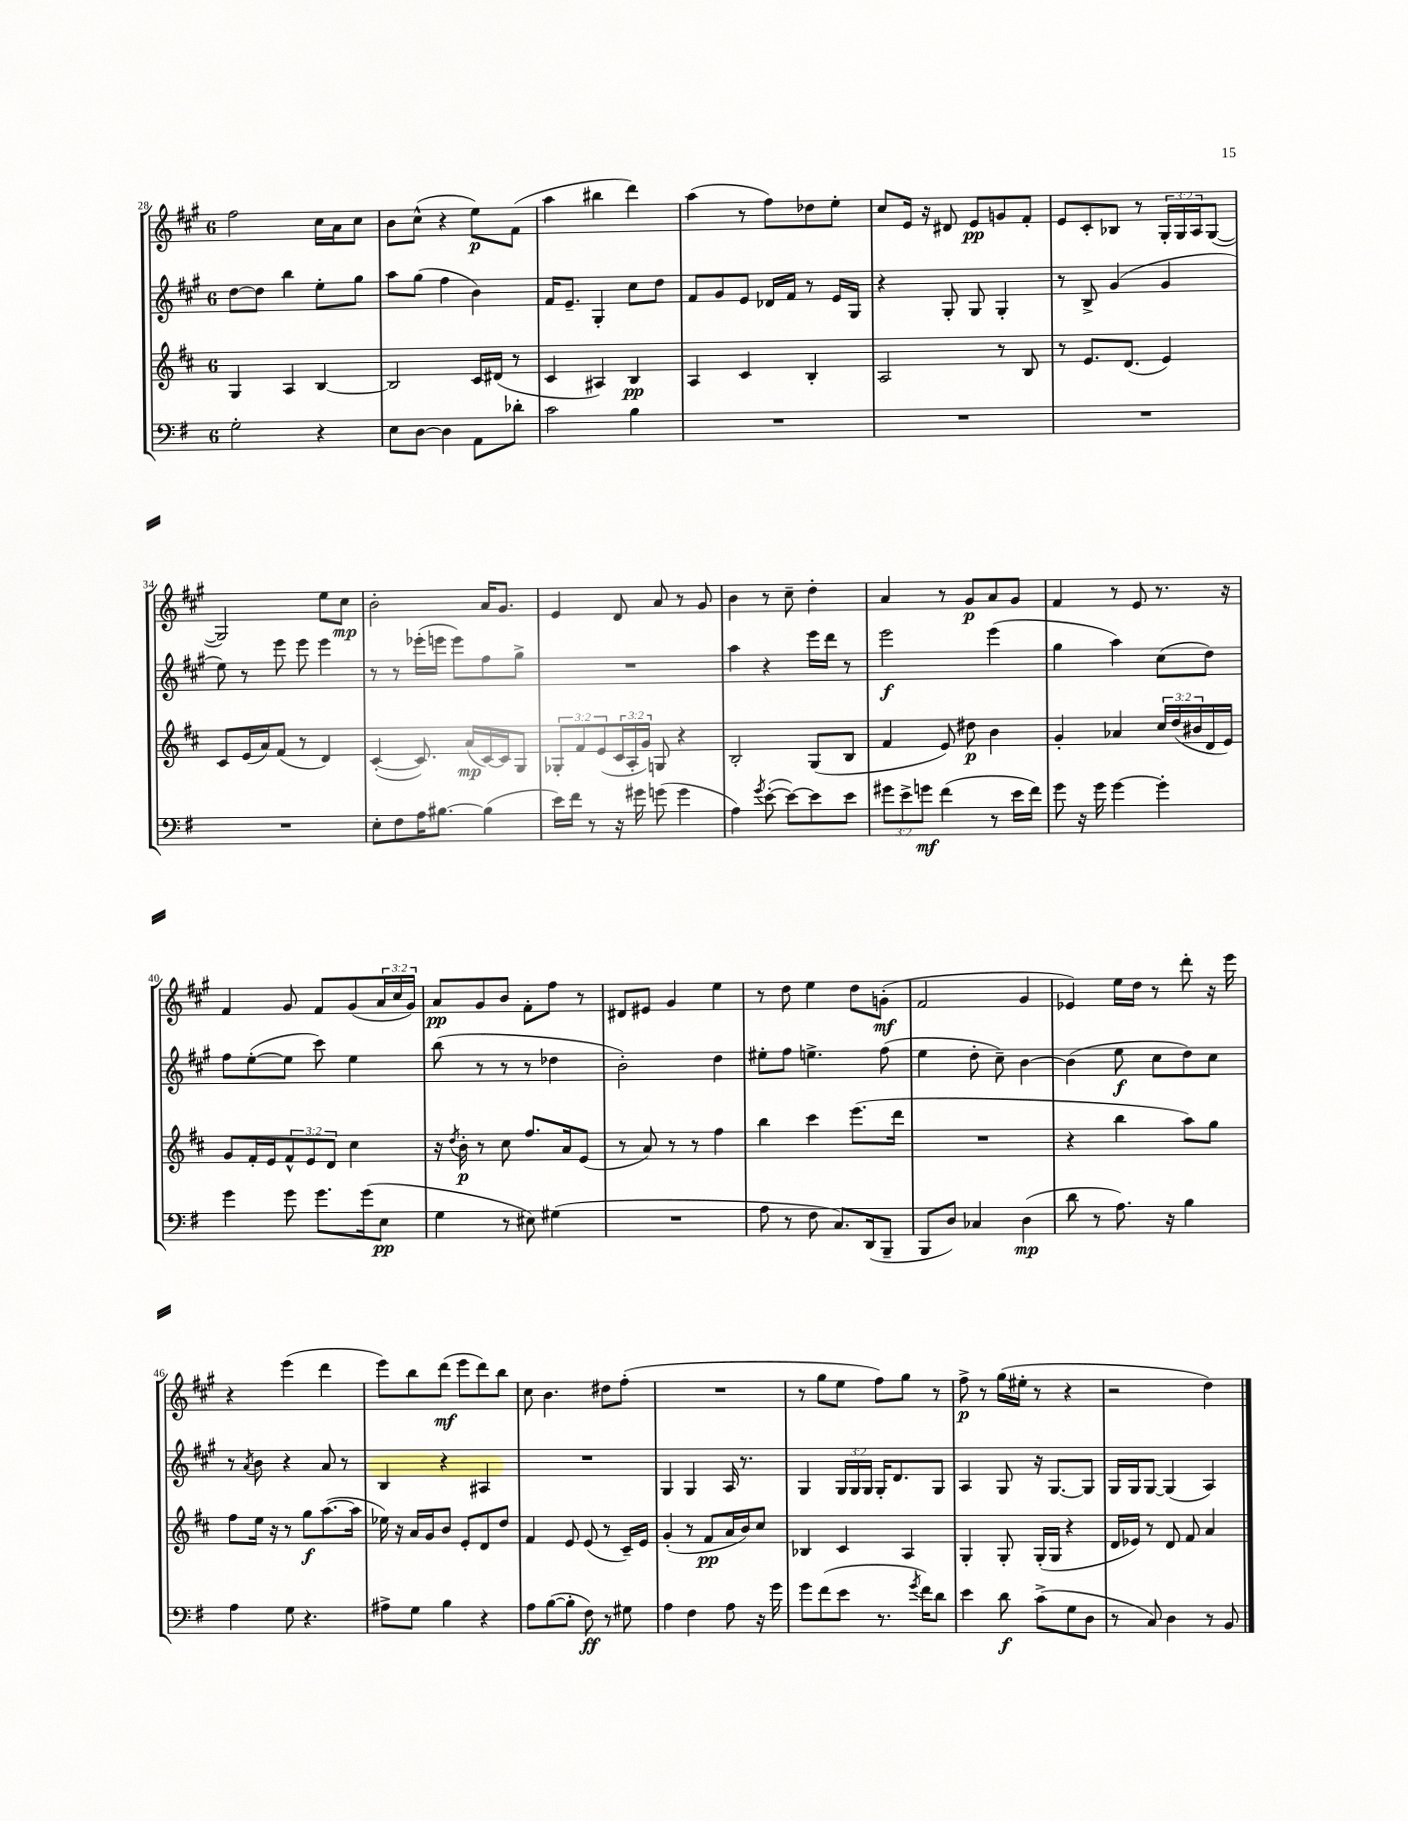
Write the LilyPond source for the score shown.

<<
\new StaffGroup <<
\new Staff = "s0" {
    \clef treble \key a \major \once \override Staff.TimeSignature.style = #'single-digit \time 6/8 \override Staff.TupletNumber.text = #tuplet-number::calc-fraction-text
    fis''2 cis''16 a'16 cis''8 |
    b'8 cis''8-^( r4 e''8\p) fis'8( |
    a''4 bis''4 d'''4) |
    a''4( r8 fis''8) des''8 e''8-. |
    cis''8 e'16 r16 dis'8 e'8\pp g'8 fis'8-. |
    e'8 cis'8-. bes8 r8 \tuplet 3/2 { gis16-. gis16 a16 } gis8~( |
    gis2) e''8 cis''8\mp |
    b'2-. a'16 gis'8. |
    e'4 d'8 a'8 r8 gis'8 |
    b'4 r8 cis''8-- d''4-. |
    a'4 r8 gis'8\p a'8 gis'8 |
    fis'4 r8 e'8 r8. r16 |
    fis'4 gis'8 fis'8 gis'8( \tuplet 3/2 { a'16 cis''16 gis'16) } |
    a'8\pp gis'8 b'8 fis'8-. fis''8 r8 |
    dis'8 eis'8 gis'4 e''4 |
    r8 d''8 e''4 d''8 g'8-.\mf( |
    fis'2 gis'4 |
    ees'4) e''16 d''16 r8 d'''8-. r16 e'''16 |
    r4 e'''4( d'''4 |
    e'''8) b''8 d'''8\mf( e'''8 d'''8) b''8 |
    cis''8 b'4. dis''8 fis''8-.( |
    R2. |
    r8 gis''8 e''8 fis''8) gis''8 r8 |
    fis''8->\p r8 gis''16( eis''16-. r8 r4 |
    r2 d''4) \bar "|." |
}
\new Staff = "s1" {
    \clef treble \key a \major \once \override Staff.TimeSignature.style = #'single-digit \time 6/8 \override Staff.TupletNumber.text = #tuplet-number::calc-fraction-text
    d''8~ d''8 b''4 e''8-. gis''8 |
    a''8 gis''8( fis''4 b'4) |
    fis'16 e'8.-- gis4-. cis''8 d''8 |
    fis'8 gis'8 e'8 des'16 fis'16 r8 e'16 gis16 |
    r4 gis8-. gis8 gis4-. |
    r8 b8-> gis'4( gis'4 |
    e''8) r8 e'''8 e'''8 e'''4 |
    r8 r8 ees'''16-.( e'''16 e'''8) fis''8 gis''8-> |
    R2. |
    a''4 r4 e'''16 d'''16 r8 |
    e'''2\f e'''4( |
    gis''4 a''4) cis''8( d''8) |
    fis''8 e''8~-.( e''8 cis'''8) e''4 |
    b''8( r8 r8 r8 des''4 |
    b'2-.) d''4 |
    eis''8-. fis''8 e''4.-> fis''8( |
    e''4 d''8-. cis''8--) b'4~ |
    b'4( e''8\f cis''8 d''8) cis''8 |
    r8 \acciaccatura { a'8 } b'8 r4 a'8 r8 |
    b4 r4 ais4 |
    R2. |
    gis4 gis4 a16 r8. |
    gis4 \tuplet 3/2 { gis16 gis16 gis16 } gis16-. d'8. gis8 |
    a4 gis8 r16 gis8.~ gis8 |
    gis16 gis16 gis8~ gis4( a4) \bar "|." |
}
\new Staff = "s2" {
    \clef treble \key d \major \once \override Staff.TimeSignature.style = #'single-digit \time 6/8 \override Staff.TupletNumber.text = #tuplet-number::calc-fraction-text
    g4 a4 b4~ |
    b2 cis'16 dis'16( r8 |
    cis'4 ais4) b4\pp |
    a4 cis'4 b4-. |
    a2 r8 b8 |
    r8 e'8. d'8.( e'4) |
    cis'8 e'16( a'16) fis'8( r8 d'4) |
    cis'4~-.( cis'8.) a'16\mp( cis'16~) cis'16 g8 |
    \tuplet 3/2 { ges8-. fis'8 e'8( } \tuplet 3/2 { cis'16 a16-. g'16) } g8 r4 |
    b2-. g8( b8 |
    fis'4 e'8) dis''8\p b'4 |
    g'4-. aes'4 \tuplet 3/2 { cis''16 d''16( bis'16 } d'16 e'16) |
    g'8 fis'16-. e'16 \tuplet 3/2 { fis'8-^ e'8 d'8 } cis''4 |
    r16 \acciaccatura { d''8 } b'16-.\p r8 cis''8 fis''8. a'16 e'8( |
    r8 a'8) r8 r8 fis''4 |
    b''4 cis'''4 e'''8.( d'''16 |
    R2. |
    r4 b''4 a''8) g''8 |
    fis''8 e''16 r16 r8 g''8\f a''8.~( a''16 |
    ees''16) r16 a'16 g'16 b'8 e'8-. d'8 d''8 |
    fis'4 e'8 e'8( r8 cis'16--) e'16 |
    g'4-.( r8 fis'8\pp a'16 b'16) cis''8 |
    bes4 cis'4 a4 |
    g4-. g8-. g16-.( g16 r4 |
    d'16 ees'16) r8 d'8 fis'8 a'4 \bar "|." |
}
\new Staff = "s3" {
    \clef bass \key g \major \once \override Staff.TimeSignature.style = #'single-digit \time 6/8 \override Staff.TupletNumber.text = #tuplet-number::calc-fraction-text
    g2-. r4 |
    e8 d8~ d4 a,8 des'8-. |
    c'2 b4 |
    R2. |
    R2. |
    R2. |
    R2. |
    e8-. fis8 a16 bis8.~ bis4( |
    e'16) fis'16 r8 r16 gis'16 g'8( g'4 |
    a4) \acciaccatura { g'8 } e'8~-.( e'8~) e'8 e'8 |
    \tuplet 3/2 { gis'8 e'8-> g'8\mf } fis'4( r8 e'16 fis'16) |
    g'8 r16 g'16 g'4~ g'4-. |
    g'4 g'8 g'8. g'16( e8\pp |
    g4 r8 eis8) gis4( |
    R2. |
    a8 r8 fis8 c8.) d,16( b,,8-- |
    b,,8 d8) ces4 d4\mp( |
    d'8 r8 a8.) r16 b4 |
    a4 g8 r4. |
    ais8-> g8 b4 r4 |
    a8 b8~( b8-. fis8\ff) r8 gis8 |
    a4 fis4 a8 r16 g'16 |
    g'8 fis'8( e'8 r8. \acciaccatura { g'8 } fis'16) d'8 |
    e'4 d'8\f c'8->( g8 d8 |
    r8 c8) d4 r8 b,8 \bar "|." |
}
>>
>>
\layout { \context { \Score currentBarNumber = #28 } }
